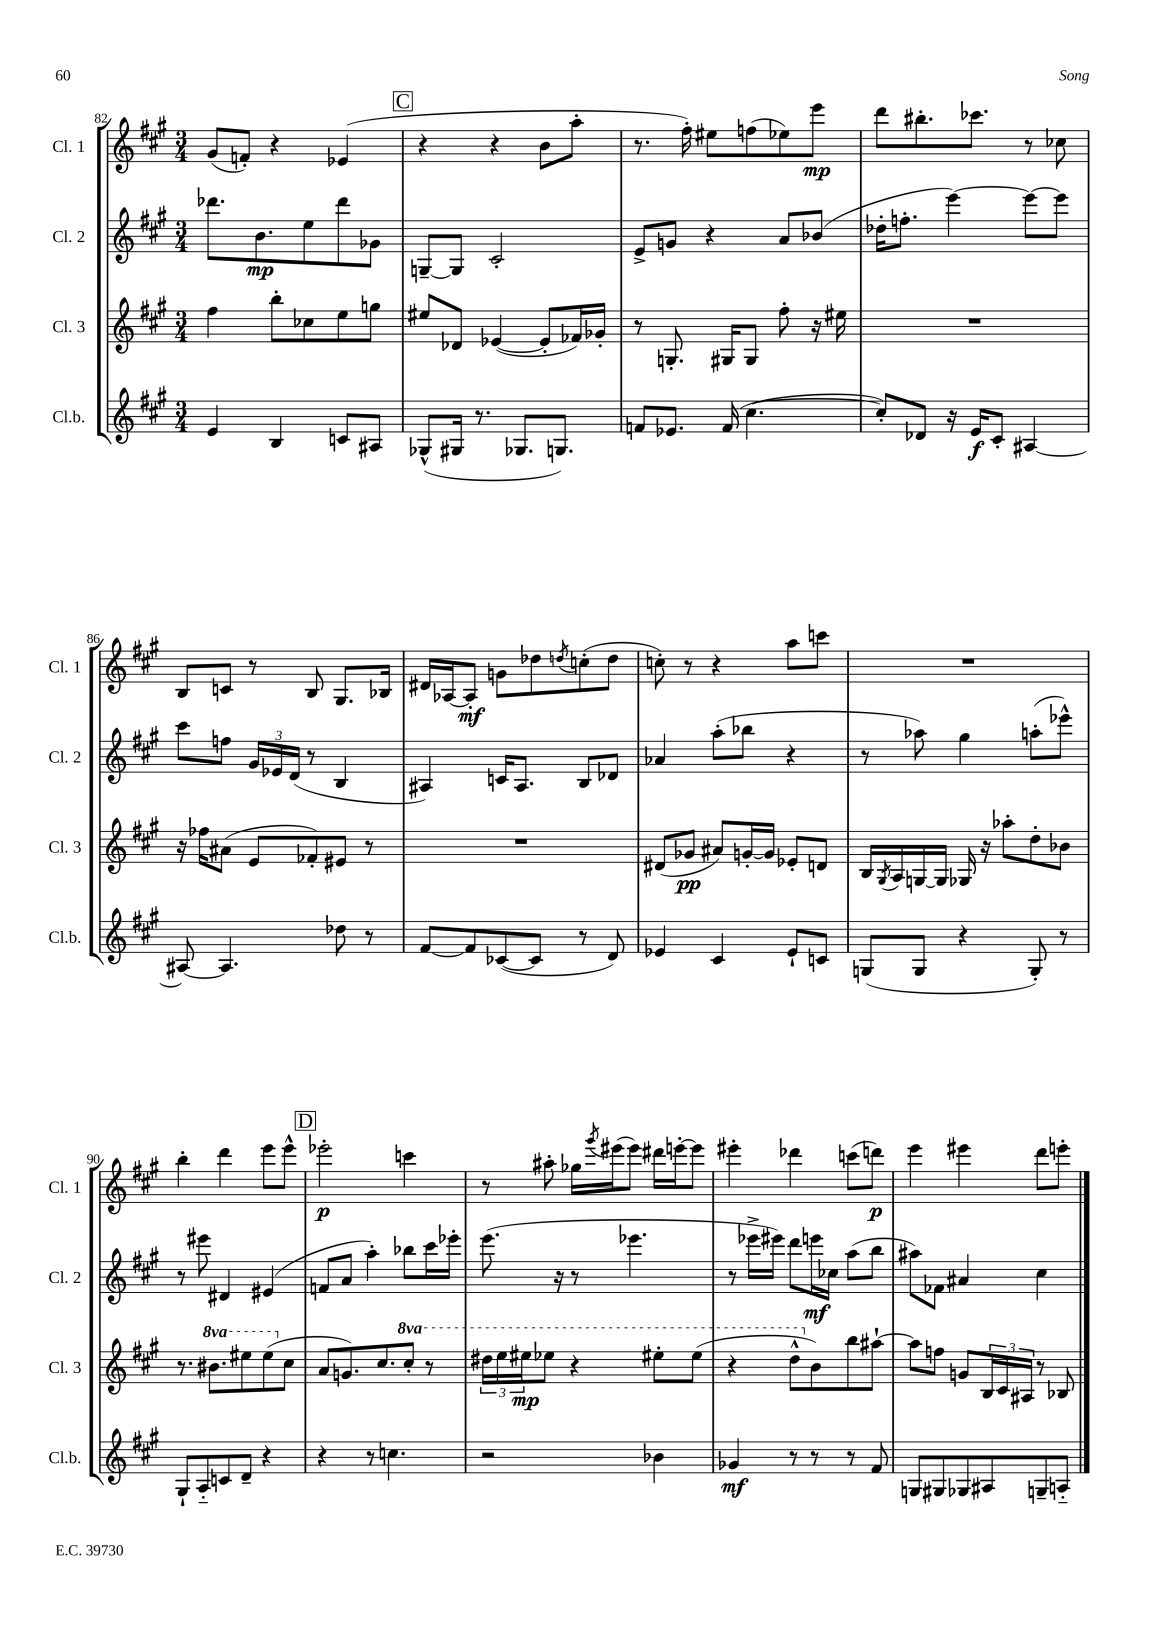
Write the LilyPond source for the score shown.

<<
\new StaffGroup <<
\new Staff = "s0" \with { instrumentName = "Cl. 1" shortInstrumentName = "Cl. 1" } {
    \clef treble \key a \major \numericTimeSignature \time 3/4
    gis'8( f'8-.) r4 ees'4( |
    \mark \markup { \box "C" } r4 r4 b'8 a''8-. |
    r8. fis''16-.) eis''8 f''8( ees''8) e'''8\mp |
    d'''8 bis''8.-. ces'''8. r8 ces''8 |
    b8 c'8 r8 b8 gis8. bes16 |
    dis'16 aes16~ aes8-.\mf g'8 des''8 \acciaccatura { d''8 } c''8-.( d''8 |
    c''8-.) r8 r4 a''8 c'''8 |
    R2. |
    b''4-. d'''4 e'''8 e'''8-^ |
    \mark \markup { \box "D" } ees'''2-.\p c'''4 |
    r8 ais''8-. ges''16 \acciaccatura { gis'''8 } eis'''16( eis'''8) dis'''16 e'''16~-. e'''8 |
    eis'''4-. des'''4 c'''8( d'''8\p) |
    e'''4 eis'''4 d'''8 e'''8-. \bar "|." |
}
\new Staff = "s1" \with { instrumentName = "Cl. 2" shortInstrumentName = "Cl. 2" } {
    \clef treble \key a \major \numericTimeSignature \time 3/4
    des'''8. b'8.\mp e''8 des'''8 ges'8 |
    \mark \markup { \box "C" } g8~-- g8 cis'2-. |
    e'8-> g'8 r4 a'8 bes'8( |
    des''16-. f''8.-. e'''4~) e'''8~ e'''8 |
    cis'''8 f''8 \tuplet 3/2 { gis'16 ees'16 d'16( } r8 b4 |
    ais4) c'16 ais8. b8 des'8 |
    aes'4 a''8-.( bes''8 r4 |
    r8 aes''8) gis''4 a''8-.( ees'''8-^) |
    r8 eis'''8 dis'4 eis'4( |
    \mark \markup { \box "D" } f'8 a'8 a''4-.) bes''8 cis'''16 ees'''16-. |
    e'''8.( r16 r8 ees'''4. |
    r8 ees'''16-> eis'''16) d'''8 e'''16\mf ces''16 a''8( b''8 |
    ais''8) fes'8 ais'4 cis''4 \bar "|." |
}
\new Staff = "s2" \with { instrumentName = "Cl. 3" shortInstrumentName = "Cl. 3" } {
    \clef treble \key a \major \numericTimeSignature \time 3/4 \set Staff.ottavationMarkups = #ottavation-simple-ordinals
    fis''4 b''8-. ces''8 e''8 g''8 |
    \mark \markup { \box "C" } eis''8 des'8 ees'4~( ees'8-. fes'16) ges'16-. |
    r8 g8.-. gis16 gis8 fis''8-. r16 eis''16 |
    R2. |
    r16 fes''16 ais'8( e'8 fes'8-.) eis'8 r8 |
    R2. |
    dis'8( ges'8\pp ais'8) g'16~-. g'16 ees'8-. d'8 |
    b16 \acciaccatura { gis8 } a16 g16~ g16 ges16 r16 aes''8-. d''8-. bes'8 |
    r8. \ottava #1 bis''8. eis'''8 eis'''8( \ottava #0 cis''8 |
    \mark \markup { \box "D" } a'8 g'8.) cis''8. \ottava #1 cis'''8-. r8 |
    \tuplet 3/2 { dis'''16 e'''16 eis'''16\mp } ees'''8 r4 eis'''8-. eis'''8( |
    r4 d'''8-^ \ottava #0 b'8) b''8 ais''8~-! |
    ais''8 f''8 g'8 \tuplet 3/2 { b16 cis'16 ais16 } r8 bes8 \bar "|." |
}
\new Staff = "s3" \with { instrumentName = "Cl.b." shortInstrumentName = "Cl.b." } {
    \clef treble \key a \major \numericTimeSignature \time 3/4
    e'4 b4 c'8 ais8 |
    \mark \markup { \box "C" } ges8-^( gis16 r8. ges8. g8.) |
    f'8 ees'8. f'16( cis''4.~ |
    cis''8-.) des'8 r16 e'16\f cis'8-. ais4~ |
    ais8~ ais4. des''8 r8 |
    fis'8~ fis'8 ces'8~( ces'8 r8 d'8) |
    ees'4 cis'4 ees'8-! c'8 |
    g8( g8 r4 g8-.) r8 |
    gis8-! a8-_ c'8 d'8-- r4 |
    \mark \markup { \box "D" } r4 r8 c''4. |
    r2 bes'4 |
    ges'4\mf r8 r8 r8 fis'8 |
    g8 gis8 ges8 ais8 g8-- a8-_ \bar "|." |
}
>>
>>
\layout { \context { \Score currentBarNumber = #82 } }
